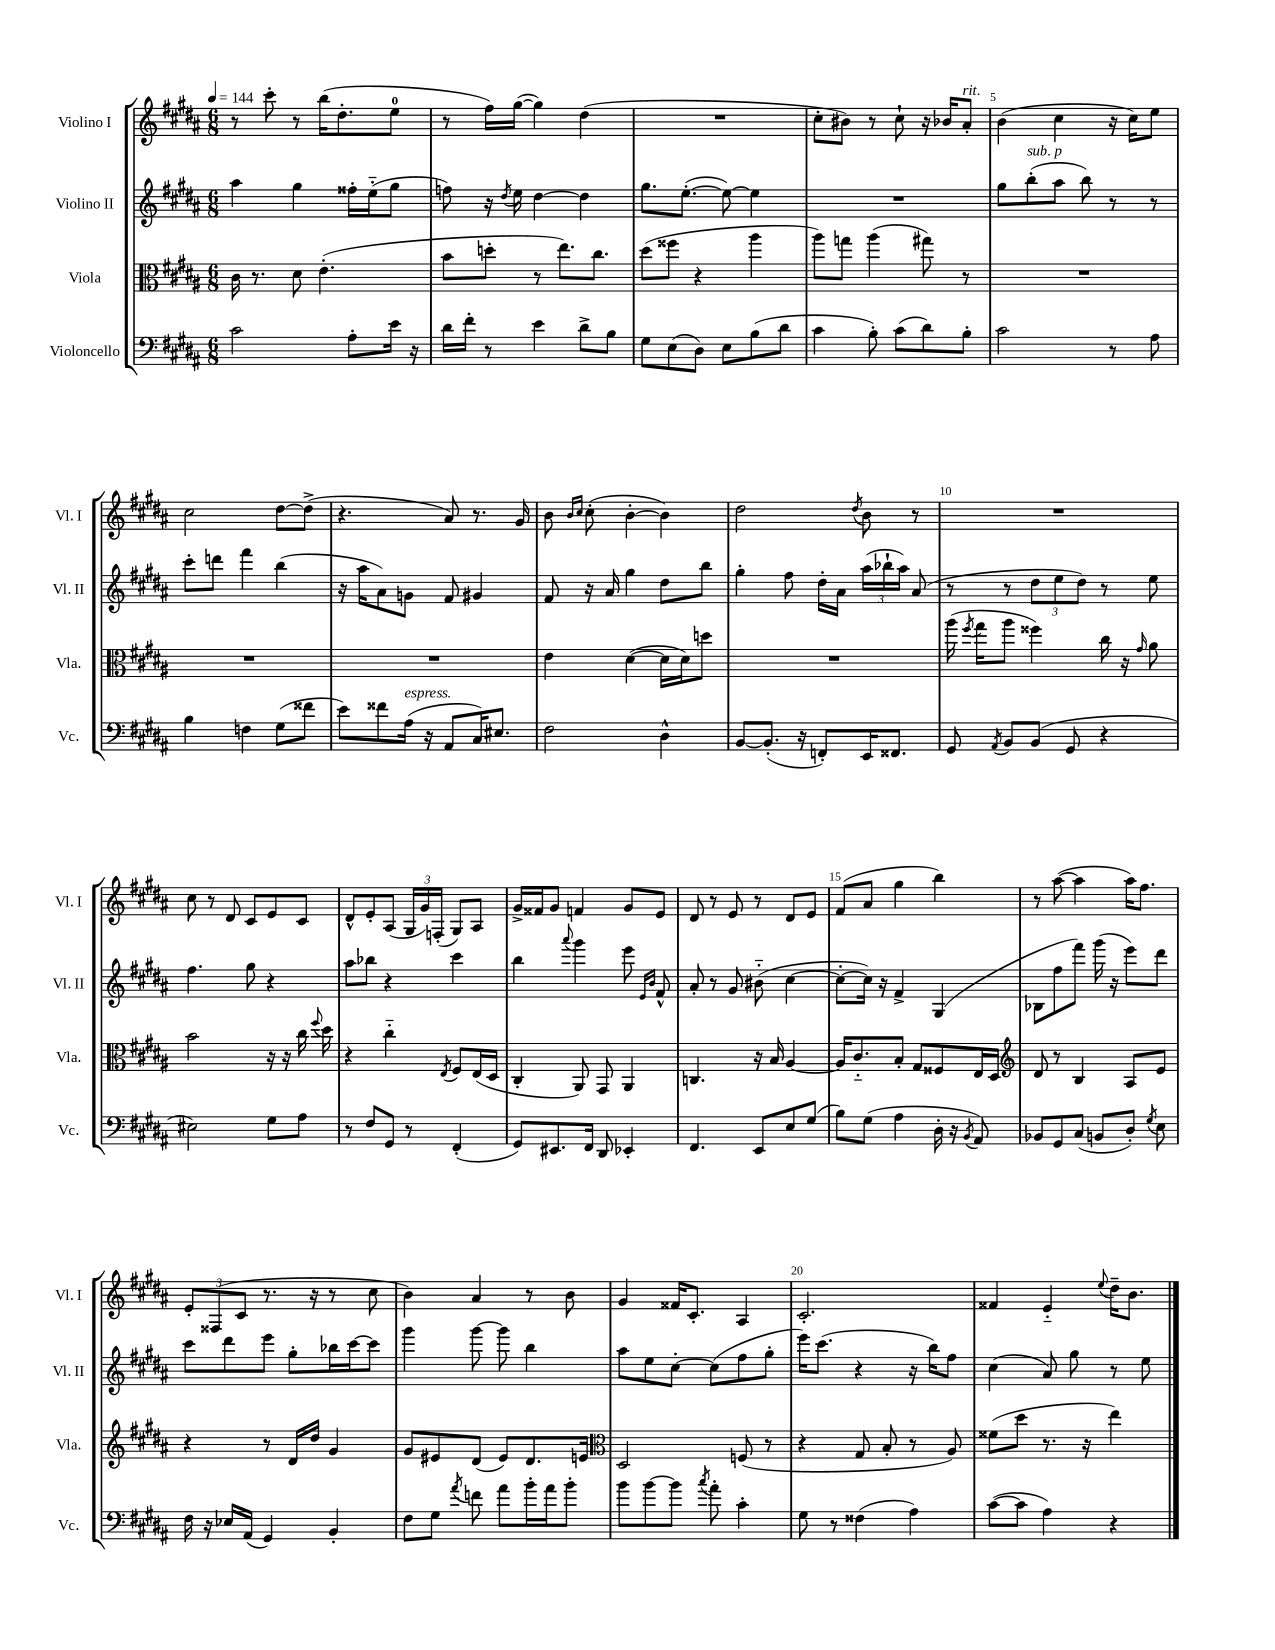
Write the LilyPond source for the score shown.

<<
\new StaffGroup <<
\new Staff = "s0" \with { instrumentName = "Violino I" shortInstrumentName = "Vl. I" } {
    \clef treble \key b \major \numericTimeSignature \time 6/8 \tempo 4 = 144
    \autoBeamOff r8 cis'''8-. r8 b''16[( dis''8.-. e''8]-0 |
    r8 fis''16[) gis''16]~( gis''4) dis''4( |
    R2. |
    cis''8[-. bis'8]) r8 cis''8-! r16 bes'16[ ais'8]-.^\markup { \italic "rit." } |
    b'4( cis''4 r16 cis''16[) e''8] |
    cis''2 dis''8[~ dis''8]->( |
    r4. ais'8) r8. gis'16 |
    b'8 \grace { b'16[ cis''16] } cis''8-.( b'4~-. b'4) |
    dis''2 \acciaccatura { dis''8 } b'8 r8 |
    R2. |
    cis''8 r8 dis'8 cis'8[ e'8 cis'8] |
    dis'8[-^ e'8-. ais8]( \tuplet 3/2 { gis16[ gis'16) f16]-.( } gis8[) ais8] |
    gis'16[-> fisis'16 gis'8] f'4 gis'8[ e'8] |
    dis'8 r8 e'8 r8 dis'8[ e'8] |
    fis'8[( ais'8] gis''4 b''4) |
    r8 ais''8~( ais''4 ais''16[) fis''8.] |
    \tuplet 3/2 { e'8[-. fisis8( cis'8] } r8. r16 r8 cis''8 |
    b'4) ais'4 r8 b'8 |
    gis'4 fisis'16[ cis'8.]-. ais4 |
    cis'2.-. |
    fisis'4 e'4-_ \appoggiatura { e''8 } dis''16[-- b'8.] \bar "|." |
}
\new Staff = "s1" \with { instrumentName = "Violino II" shortInstrumentName = "Vl. II" } {
    \clef treble \key b \major \numericTimeSignature \time 6/8
    \autoBeamOff ais''4 gis''4 fisis''16[-. e''16-_( gis''8] |
    f''8) r16 \acciaccatura { dis''8 } e''16 dis''4~ dis''4 |
    gis''8.[ e''8.]~-.( e''8~) e''4 |
    R2. |
    gis''8[ b''8-.^\markup { \italic "sub. p" }( ais''8] b''8) r8 r8 |
    cis'''8[-. d'''8] fis'''4 b''4( |
    r16 ais''16[ ais'8) g'8] fis'8 gis'4 |
    fis'8 r16 ais'16 gis''4 dis''8[ b''8] |
    gis''4-. fis''8 dis''16[-. ais'16] \tuplet 3/2 { ais''16[( bes''16-! ais''16]) } ais'8( |
    r8 r8 \tuplet 3/2 { dis''8[ e''8 dis''8]) } r8 e''8 |
    fis''4. gis''8 r4 |
    ais''8[ bes''8] r4 cis'''4 |
    b''4 \appoggiatura { ais'''8 } gis'''4 e'''8 \grace { e'16[ b'16] } fis'8-^ |
    ais'8-. r8 gis'8 bis'8-_( cis''4~ |
    cis''8[~-. cis''16]) r16 fis'4-> gis4( |
    bes8[ fis''8 fis'''8]) gis'''16( r16 e'''8[) dis'''8] |
    cis'''8[ dis'''8 e'''8] gis''8[-. bes''16 cis'''16~ cis'''8] |
    gis'''4 gis'''8~ gis'''8 b''4 |
    ais''8[ e''8 cis''8]~-. cis''8[( fis''8 gis''8]-. |
    e'''16[) cis'''8.]( r4 r16 b''16[) fis''8] |
    cis''4( ais'8) gis''8 r8 e''8 \bar "|." |
}
\new Staff = "s2" \with { instrumentName = "Viola" shortInstrumentName = "Vla." } {
    \clef alto \key b \major \numericTimeSignature \time 6/8
    \autoBeamOff cis'16 r8. dis'8 e'4.-.( |
    b'8[ d''8]-. r8 e''8.[) cis''8.] |
    dis''8[( fisis''8] r4 ais''4 |
    ais''8[) g''8] ais''4( gis''8) r8 |
    R2. |
    R2. |
    R2. |
    e'4 dis'4~( dis'16[ dis'16) d''8] |
    R2. |
    ais''16( \acciaccatura { fis''8 } gis''16[ ais''8] fisis''4) cis''16 r16 \grace { gis'16 } ais'8 |
    b'2 r16 r16 cis''16 \appoggiatura { fis''8 } dis''16 |
    r4 cis''4-_ \acciaccatura { e8 } fis8[ e16( dis16] |
    cis4-. ais,8) gis,8 ais,4 |
    c4. r16 b16 ais4~ |
    ais16[ cis'8.-_ b8]-. gis8[ fisis8 e16 dis16] |
    \clef treble dis'8 r8 b4 ais8[ e'8] |
    r4 r8 dis'16[ dis''16] gis'4 |
    gis'8[ eis'8 dis'8]( eis'8[) dis'8. e'16] |
    \clef alto dis2 f8( r8 |
    r4 gis8 b8-. r8 ais8) |
    fisis'8[( dis''8] r8. r16 e''4) \bar "|." |
}
\new Staff = "s3" \with { instrumentName = "Violoncello" shortInstrumentName = "Vc." } {
    \clef bass \key b \major \numericTimeSignature \time 6/8
    \autoBeamOff cis'2 ais8[-. e'16] r16 |
    dis'16[ fis'16]-. r8 e'4 dis'8[-> b8] |
    gis8[ e8( dis8]) e8[ b8( dis'8] |
    cis'4 b8-.) cis'8[( dis'8) b8]-. |
    cis'2 r8 ais8 |
    b4 f4 gis8[( fisis'8] |
    e'8[) fisis'8 ais16]^\markup { \italic "espress." }( r16 ais,8[ cis16) eis8.] |
    fis2 dis4-^ |
    b,8[~ b,8.]-.( r16 f,8[-.) e,16 fisis,8.] |
    gis,8 \acciaccatura { ais,8 } b,8[ b,8]( gis,8 r4 |
    eis2) gis8[ ais8] |
    r8 fis8[ gis,8] r8 fis,4-.( |
    gis,8[) eis,8. fis,16] dis,8 ees,4-. |
    fis,4. e,8[ e8 gis8]( |
    b8[) gis8]( ais4 dis16-. r16 \acciaccatura { b,8 } ais,8) |
    bes,8[ gis,8 cis8]( b,8[ dis8]-.) \acciaccatura { gis8 } e8 |
    fis16 r16 ees16[ ais,16]( gis,4) b,4-. |
    fis8[ gis8] \acciaccatura { ais'8 } f'8 ais'8[ b'16-. ais'16 b'8]-. |
    b'8[ b'8~ b'8] \acciaccatura { cis''8 } ais'8-. cis'4-. |
    gis8 r8 fisis4( ais4) |
    cis'8[~( cis'8] ais4) r4 \bar "|." |
}
>>
>>
\layout { \context { \Score \override BarNumber.break-visibility = ##(#f #t #t) barNumberVisibility = #(every-nth-bar-number-visible 5) } }
